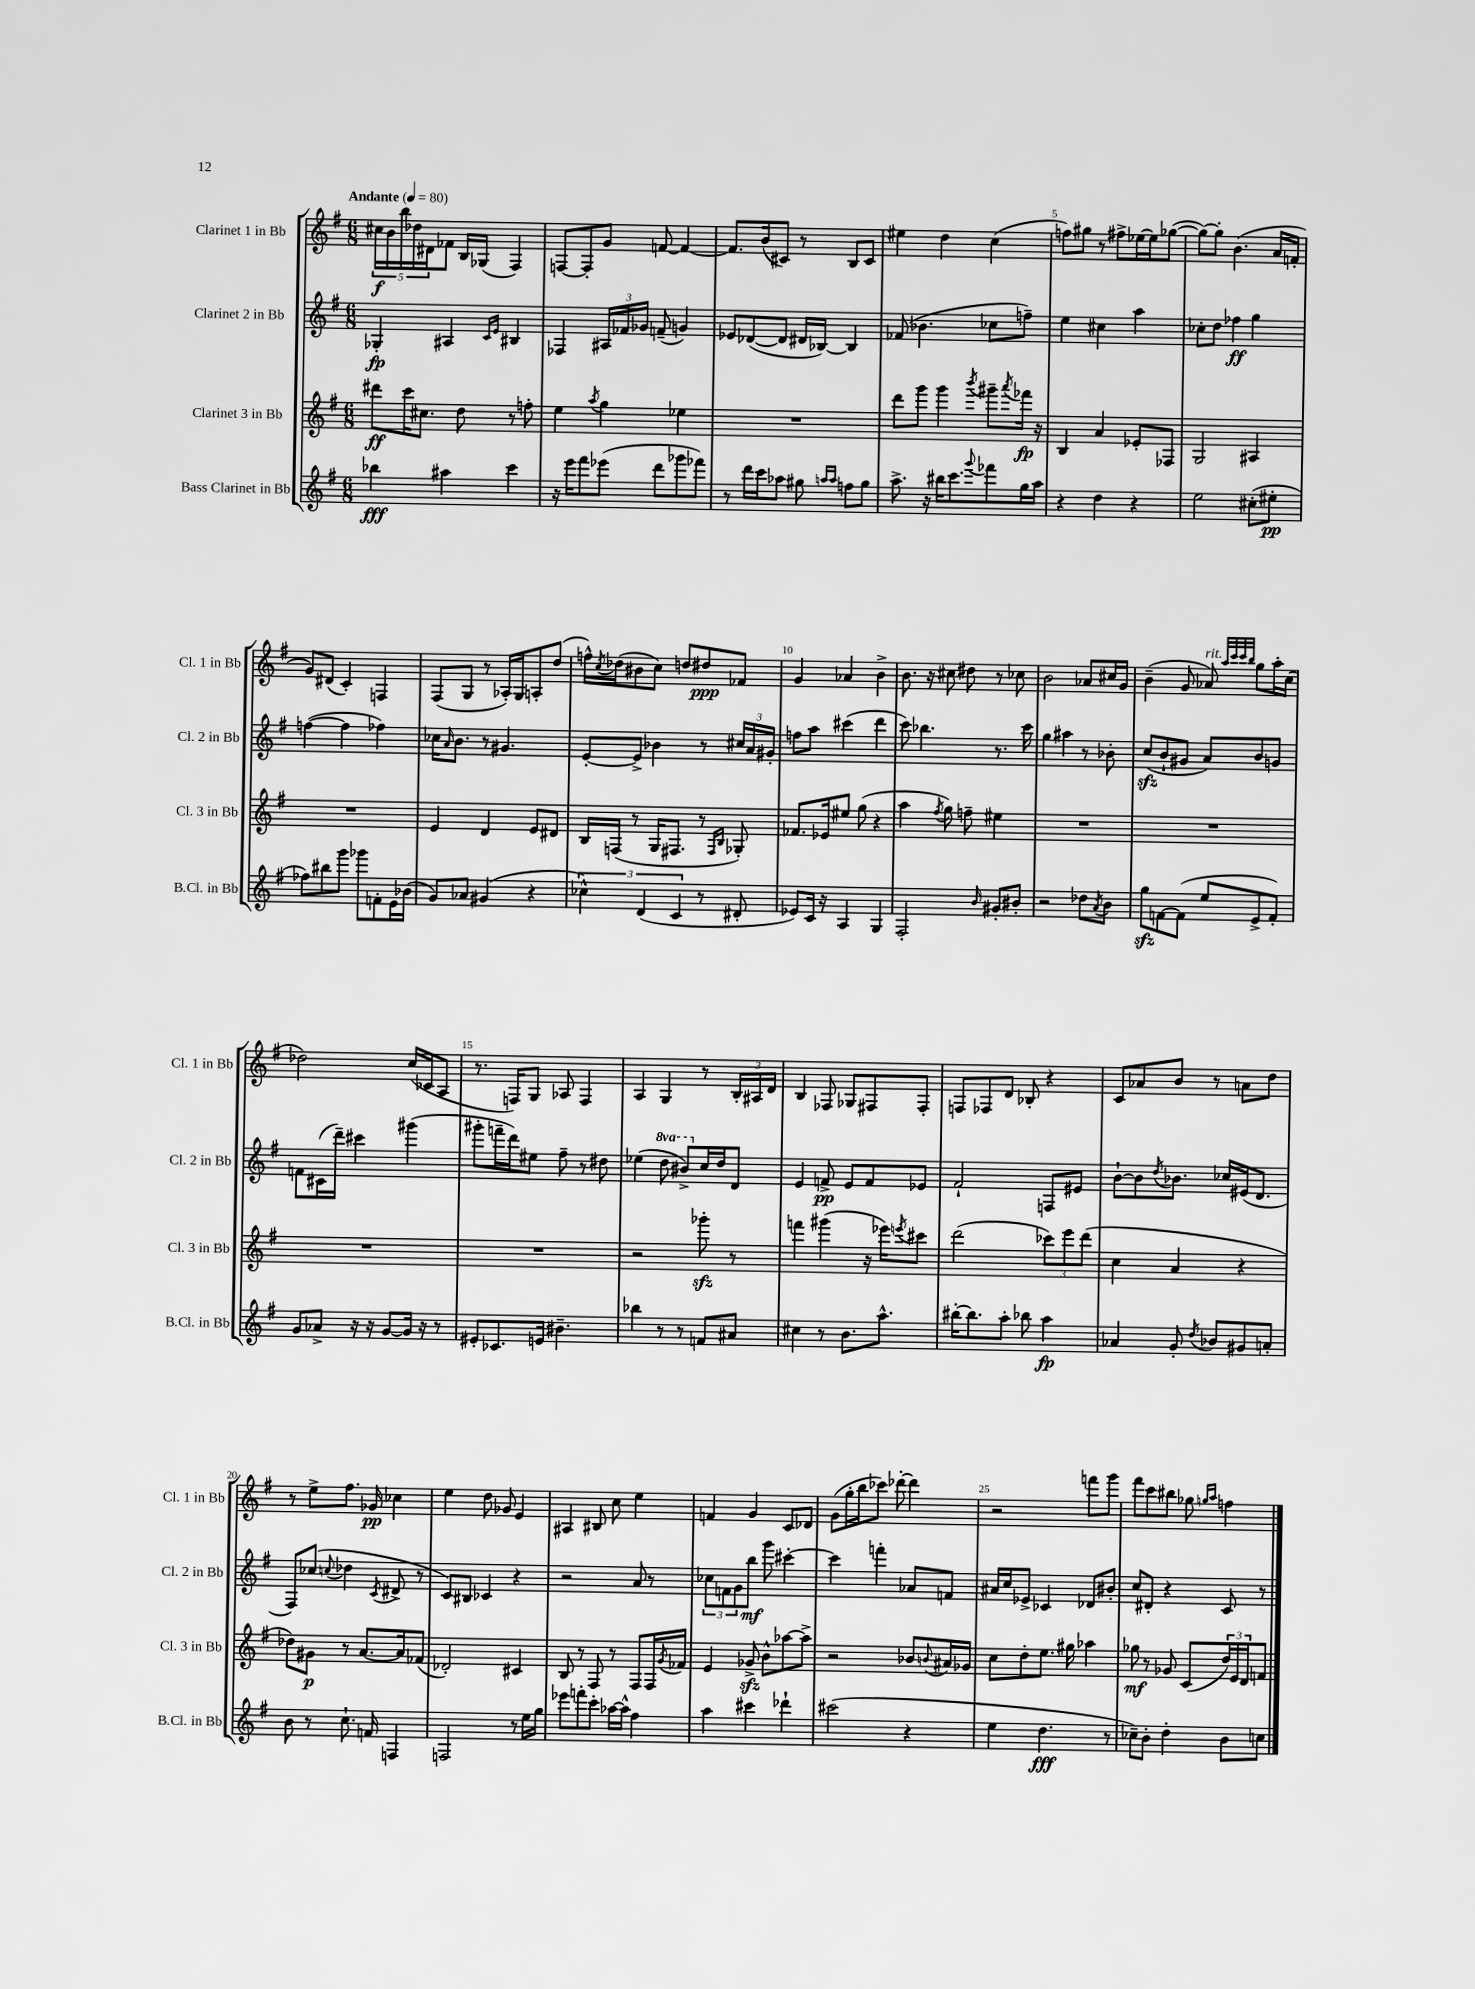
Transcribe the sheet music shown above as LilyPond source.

<<
\new StaffGroup <<
\new Staff = "s0" \with { instrumentName = "Clarinet 1 in Bb" shortInstrumentName = "Cl. 1 in Bb" } {
    \clef treble \key g \major \numericTimeSignature \time 6/8 \tempo "Andante" 4 = 80
    \tuplet 5/4 { cis''16\f b'16 b''16 des''16 dis'16 } fes'8 b16 ges16( fis4) |
    f8~ f8-. g'8 f'8~ f'4~ |
    f'8. b'16( cis'8) r8 b8 cis'8 |
    eis''4 d''4 c''4( |
    f''8) gis''8 r8 fis''8-> ees''16~ ees''16 ges''8~( |
    ges''8~) ges''8-. b'4.( a'16 f'16-. |
    g'8) dis'8( c'4-.) f4 |
    fis8( g8 r8 aes16-.) g16 a8-. d''8( |
    f''16-^) \acciaccatura { c''8 } des''16( bis'8 c''8) d''8 dis''8\ppp fes'8 |
    g'4 aes'4 b'4-> |
    b'8. r16 cis''8 dis''8 r8 ces''8 |
    b'2 aes'8 cis''16 g'16 |
    b'4--( g'8 aes'8^\markup { \italic "rit." }) \grace { a''32 c'''32 c'''32 b''32 } g''8 a''16-. c''16( |
    des''2) c''16( ces'16 a8 |
    r8. f16) g8 aes8 f4 |
    a4 g4 r8 \tuplet 3/2 { b16-. ais16 d'16 } |
    b4 fes8 ges8 fis8 fis8-. |
    f8 fes8 d'8 bes8-. r4 |
    c'8 aes'8 b'8 r8 a'8 d''8 |
    r8 e''8-> fis''8. ges'16\pp ces''4 |
    e''4 d''8 ges'8 e'4 |
    ais4 bis8 c''8 e''4 |
    f'4 g'4 c'8 des'8 |
    g'8( g''16-. b''16 ces'''8) des'''8~-. des'''4 |
    r2 f'''8 g'''8 |
    fis'''8 c'''8 bis''8 ges''8 \grace { g''16 a''16 } f''4 \bar "|." |
}
\new Staff = "s1" \with { instrumentName = "Clarinet 2 in Bb" shortInstrumentName = "Cl. 2 in Bb" } {
    \clef treble \key g \major \numericTimeSignature \time 6/8 \set Staff.ottavationMarkups = #ottavation-simple-ordinals
    ges4-.\fp ais4 \grace { c'16 e'16 } bis4 |
    fes4 \tuplet 3/2 { ais16 fes'16 ges'16 } f'8--( g'4) |
    ees'8 des'8~( des'8 dis'16 bes16~) bes4 |
    fes'8( bes'4. ces''8 f''8--) |
    e''4 cis''4 a''4 |
    ces''8-. d''8 fes''4\ff g''4 |
    f''4~( f''4 fes''4) |
    ces''16 \grace { a'16 } b'8. r8 gis'4. |
    e'8~-. e'8-> bes'4 r8 \tuplet 3/2 { cis''16 a'16 gis'16-. } |
    f''8 a''8 cis'''4( d'''4 |
    c'''8) bes''4. r8. c'''16 |
    g''4 ais''4 r8 bes'8-. |
    c''8\sfz( b'8-! gis'8 a'8) b'8 g'8 |
    f'8 cis'16( d'''16--) cis'''4 gis'''4( |
    gis'''8-. f'''16-- d'''16) eis''8 fis''8-- r8 dis''8 |
    ees''4( \ottava #1 d'''8 bis''8->) \ottava #0 c''16 d''16 d'8 |
    e'4 f'8->\pp e'8 f'8 ees'8 |
    fis'2-! f8 eis'8 |
    b'8~-! b'8 \acciaccatura { d''8 } bes'8. ces''16 eis'16( d'8. |
    fis8) ces''8( \appoggiatura { c''8 } des''4 \acciaccatura { c'8 } dis'8-> r8 |
    c'8) bis8 ces'4 r4 |
    r2 a'8 r8 |
    \tuplet 3/2 { ces''8 f'8 g'8 } b''8\mf g'''8 cis'''4~-. |
    cis'''4 f'''4-. aes'8 f'8 |
    ais'16 c''16 ees'8-> ces'4 des'8 bis'8-. |
    c''8 dis'8-. r4 c'8 r8 \bar "|." |
}
\new Staff = "s2" \with { instrumentName = "Clarinet 3 in Bb" shortInstrumentName = "Cl. 3 in Bb" } {
    \clef treble \key g \major \numericTimeSignature \time 6/8
    dis'''8\ff c'''16 cis''8. d''8 r8 f''8-. |
    e''4 \acciaccatura { a''8 } g''4 ees''4 |
    R2. |
    d'''8 g'''8 g'''4 \acciaccatura { b'''8 } gis'''8-- \acciaccatura { a'''8 } fes'''16\fp r16 |
    b4 a'4 ees'8-. fes8 |
    g2 ais4 |
    R2. |
    e'4 d'4 e'8 dis'8 |
    b16 f16( r8 g16 fis8. r8 \grace { fis16 b16 } ges8-.) |
    fes'8. ees'16 eis''8 g''8( r4 |
    a''4 \acciaccatura { fis''8 } g''8) f''8-- eis''4 |
    R2. |
    R2. |
    R2. |
    R2. |
    r2 ges'''8-.\sfz r8 |
    f'''4 gis'''4( r16 ees'''16) \acciaccatura { e'''8 } cis'''8 |
    d'''2( \tuplet 3/2 { ces'''8) e'''8 d'''8( } |
    c''4 a'4 r4 |
    des''8) gis'8\p r8 a'8.~ a'16 fes'8( |
    des'2-.) cis'4 |
    b8 r8 fis8 r8 fis8 fis16 \acciaccatura { g'8 } fes'16 |
    e'4 ges'8->\sfz b'8-^ aes''8~ aes''8-> |
    r2 bes'8 \appoggiatura { b'8 } ais'16 ges'16 |
    c''8 d''8-. e''8. gis''16 aes''4 |
    ges''8\mf r8 ges'8 c'8( \tuplet 3/2 { d''16) e'16 d'16 } f'8 \bar "|." |
}
\new Staff = "s3" \with { instrumentName = "Bass Clarinet in Bb" shortInstrumentName = "B.Cl. in Bb" } {
    \clef treble \key g \major \numericTimeSignature \time 6/8
    bes''4\fff ais''4 c'''4 |
    r16 e'''16 fis'''8 ees'''8( d'''8 ges'''8 fes'''8) |
    r8 d'''16 c'''16 aes''8 gis''8 \grace { a''16 a''16 } f''8 gis''8 |
    a''8.-> r16 bis''16 c'''8. \appoggiatura { g'''8 } fes'''8 g''16 a''16 |
    r4 d''4 r4 |
    e''2 cis''8-.( eis''8-.\pp |
    fes''8) bis''8 g'''8 ges'''8 f'8-. e'16 bes'16( |
    g'8) aes'8 gis'4( r4 |
    \tuplet 3/2 { ces''4-^) d'4( c'4 } r8 dis'8-. |
    ees'8) c'16 r16 a4 g4 |
    fis2-. \grace { b'16 } gis'8-. bis'8-. |
    r2 des''8 \acciaccatura { a'8 } b'8 |
    g''8\sfz f'8~ f'8( e''8 e'8-> f'8-.) |
    g'8 aes'8-> r16 r16 g'8~ g'16 r16 r8 |
    eis'8-. ces'8. e'16 bis'4.-- |
    bes''4 r8 r8 f'8 ais'8 |
    cis''4 r8 b'8. a''8.-^ |
    bis''16~-. bis''8. a''8-. bes''8 a''4\fp |
    aes'4 g'8-. \acciaccatura { d''8 } bes'8 gis'8 a'8-. |
    b'8 r8 c''8.-! f'16 f4 |
    f2 r8 e''16 g''16 |
    ees'''8 f'''8-. c'''8-. aes''16~ aes''16-^ fis''4 |
    a''4 cis'''4 des'''4-! |
    cis'''2( r4 |
    e''4 d''4.\fff r8 |
    ces''8--) b'8-. d''4-. b'8 c''8 \bar "|." |
}
>>
>>
\layout { \context { \Score \override BarNumber.break-visibility = ##(#f #t #t) barNumberVisibility = #(every-nth-bar-number-visible 5) } }
